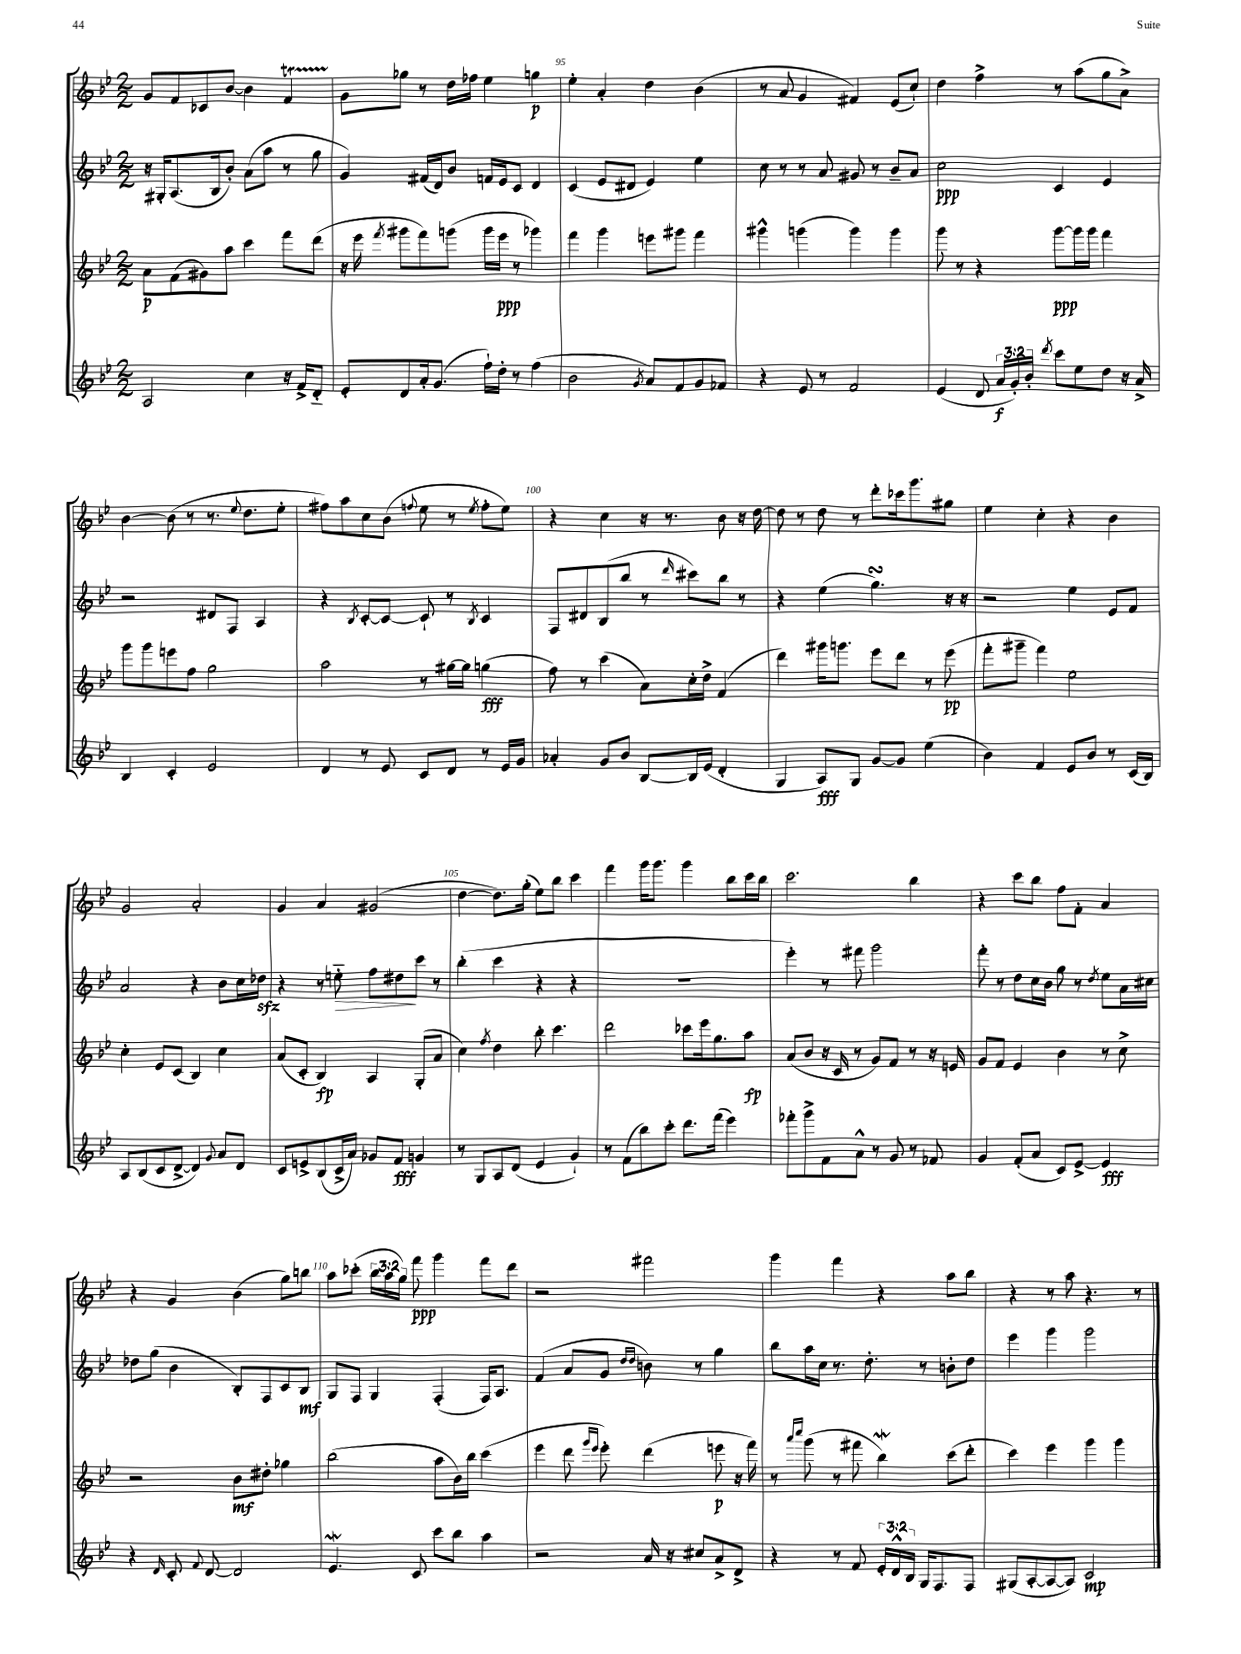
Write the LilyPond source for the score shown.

<<
\new StaffGroup <<
\new Staff = "s0" {
    \clef treble \key bes \major \numericTimeSignature \time 2/2 \override Staff.TupletNumber.text = #tuplet-number::calc-fraction-text
    \autoBeamOff g'8[ f'8 ces'8 bes'8]~ bes'4 f'4\startTrillSpan |
    g'8[\stopTrillSpan ges''8] r8 d''16[ fes''16] ees''4 g''4\p |
    ees''4-. a'4-. d''4 bes'4( |
    r8 a'8 g'4 fis'4) ees'8[( c''8]-!) |
    d''4 f''4-> r8 a''8[( g''8 a'8]->) |
    bes'4~ bes'8( r8 r8. \appoggiatura { ees''8 } d''8.[ ees''8]-. |
    fis''8[) a''8 c''8 bes'8]( \appoggiatura { f''8 } ees''8 r8 \acciaccatura { ees''8 } f''8[-. ees''8]) |
    r4 c''4 r16 r8. bes'8 r16 d''16~ |
    d''8 r8 d''8 r8 d'''8[-. ces'''16 g'''8. gis''8] |
    ees''4 c''4-. r4 bes'4 |
    g'2 a'2-. |
    g'4 a'4 gis'2( |
    d''4~ d''8.[) g''16]-.( ees''8[) bes''8] c'''4 |
    f'''4 g'''16[ g'''8.] g'''4 bes''8[ c'''16 bes''16] |
    c'''2. bes''4 |
    r4 c'''8[ bes''8] f''8[ f'8]-. a'4 |
    r4 g'4 bes'4( g''8[) b''8] |
    a''8[ ces'''8]-.( \tuplet 3/2 { bes''16[ a''16 g''16]) } f'''8\ppp g'''4 f'''8[ d'''8] |
    r2 fis'''2 |
    g'''4 f'''4 r4 a''8[ bes''8] |
    r4 r8 a''8 r4. r8 \bar "|." |
}
\new Staff = "s1" {
    \clef treble \key bes \major \numericTimeSignature \time 2/2
    \autoBeamOff r16 gis16[-. a8.( bes16 bes'8]-.) a'8[( a''8] r8 g''8 |
    g'4) fis'16[( d'16) bes'8] f'16[ ees'16 c'8] d'4 |
    c'4( ees'8[ dis'8] ees'4) ees''4 |
    c''8 r8 r8 a'8 gis'8 r8 bes'8[-- a'8] |
    c''2\ppp c'4 ees'4 |
    r2 dis'8[ f8] a4 |
    r4 \acciaccatura { bes8 } c'8[~-. c'8]~ c'8-! r8 \acciaccatura { bes8 } c'4 |
    f8[ dis'8 bes8( bes''8] r8 \grace { d'''16 } cis'''8[) bes''8] r8 |
    r4 ees''4( g''4.\turn) r16 r16 |
    r2 ees''4 ees'8[ f'8] |
    a'2 r4 bes'8[ c''16 des''16]\sfz |
    r4 r8 e''8-_\> f''8[ dis''8\! c'''8] r8 |
    bes''4-.( c'''4 r4 r4 |
    R1 |
    ees'''4-.) r8 fis'''8 g'''2 |
    f'''8-. r8 d''8[ c''16 bes'16] g''8 r8 \acciaccatura { d''8 } ees''8[ a'16 cis''16] |
    des''8[ g''8]( bes'4 bes8[-.) f8 c'8 bes8]\mf |
    g8[ f8] g4 f4-.( f16[) a8.] |
    f'4( a'8[ g'8] \grace { d''16[ d''16] } b'8) r8 g''4 |
    bes''8[ a''16 c''16] r8. d''8.-. r8 b'8[-. d''8] |
    ees'''4 g'''4 g'''2 \bar "|." |
}
\new Staff = "s2" {
    \clef treble \key bes \major \numericTimeSignature \time 2/2
    \autoBeamOff a'8[\p f'8( gis'8) a''8] c'''4 f'''8[ d'''8]( |
    r16 ees'''16 \acciaccatura { f'''8 } gis'''8[ f'''8) g'''8]( g'''16[ ees'''16]\ppp r8 ges'''4) |
    f'''4 g'''4 e'''8[ gis'''8] f'''4 |
    gis'''4-^ g'''4( g'''4) g'''4 |
    g'''8 r8 r4 g'''8[~\ppp g'''16 g'''16] f'''4 |
    g'''8[ g'''8 e'''8 f''8] g''2 |
    a''2 r8 gis''16[~ gis''16] g''4\fff( |
    f''8) r8 c'''4( a'8[) c''16-. d''16]-> f'4( |
    d'''4) gis'''16[ g'''8.] ees'''8[ d'''8] r8 ees'''8\pp( |
    f'''8[-. gis'''8]-- f'''4) ees''2 |
    c''4-. ees'8[ c'8]( bes4) c''4 |
    a'8[( c'8]-. bes4\fp) a4 g8[-.( a'8] |
    c''4) \acciaccatura { f''8 } d''4 bes''8-. c'''4. |
    d'''2 ces'''8[ ees'''16 g''8. a''8]\fp |
    a'8[( bes'8] r16 c'16 r8 g'8[) f'8] r8 r16 e'16 |
    g'8[ f'8] ees'4 bes'4 r8 c''8-> |
    r2 bes'8[\mf dis''8]-. ges''4 |
    bes''2( a''8[ bes'16) bes''16] c'''4( |
    ees'''4 d'''8 \grace { g'''16[ ees'''16] } ees'''8-.) d'''4( e'''8\p r16 f'''16) |
    r8 \grace { a'''16[ c''''16] } g'''8( r8 fis'''8 bes''4\mordent) c'''8[( d'''8]-. |
    c'''4) ees'''4 g'''4 g'''4 \bar "|." |
}
\new Staff = "s3" {
    \clef treble \key bes \major \numericTimeSignature \time 2/2 \override Staff.TupletNumber.text = #tuplet-number::calc-fraction-text
    \autoBeamOff a2 c''4 r16 f'16[-> d'8]-_ |
    ees'8[-. d'8 a'16-. g'8.]( f''16[-!) d''16]-. r8 f''4( |
    bes'2 \acciaccatura { g'8 } a'8[) f'8 g'8 fes'8] |
    r4 ees'8 r8 f'2 |
    ees'4( d'8 \tuplet 3/2 { a'16[\f g'16-.) bes'16]-. } \acciaccatura { d'''8 } c'''8[ ees''8 d''8] r16 a'16-> |
    bes4 c'4-. ees'2 |
    d'4 r8 ees'8 c'8[ d'8] r8 ees'16[ g'16] |
    aes'4-. g'8[ bes'8] bes8[~ bes16 ees'16]( d'4-. |
    g4 a8[\fff) g8] g'8[~ g'8] ees''4( |
    bes'4) f'4 ees'8[ bes'8] r8 c'16[( bes16]) |
    a8[ bes8( c'8 d'8]~-> d'4) \appoggiatura { g'8 } a'8[ d'8] |
    c'8[ e'8-> bes8( c'16-> a'16]) ges'8[ f'8]\fff g'4 |
    r8 g8[ a8 d'8]( ees'4 g'4-!) |
    r8 f'8[( bes''8) c'''8]-. d'''8.[ f'''16]( ees'''4) |
    fes'''8[-. g'''8-> f'8 a'8]-^ r8 g'8 r8 fes'8 |
    g'4 f'8[-.( a'8] c'8[) ees'8]~-> ees'4\fff |
    r4 \grace { d'16 } c'8-. \appoggiatura { f'8 } d'8~ d'2 |
    ees'4.\mordent c'8 c'''8[ bes''8] a''4 |
    r2 a'16 r16 cis''8[ a'8-> d'8]-> |
    r4 r8 f'8 \tuplet 3/2 { ees'16[-. d'16-^ bes16] } g16[ f8. f8] |
    gis8[( a8~-. a8~ a8]) c'2\mp \bar "|." |
}
>>
>>
\layout { \context { \Score currentBarNumber = #93 \override BarNumber.break-visibility = ##(#f #t #t) barNumberVisibility = #(every-nth-bar-number-visible 5) } }
